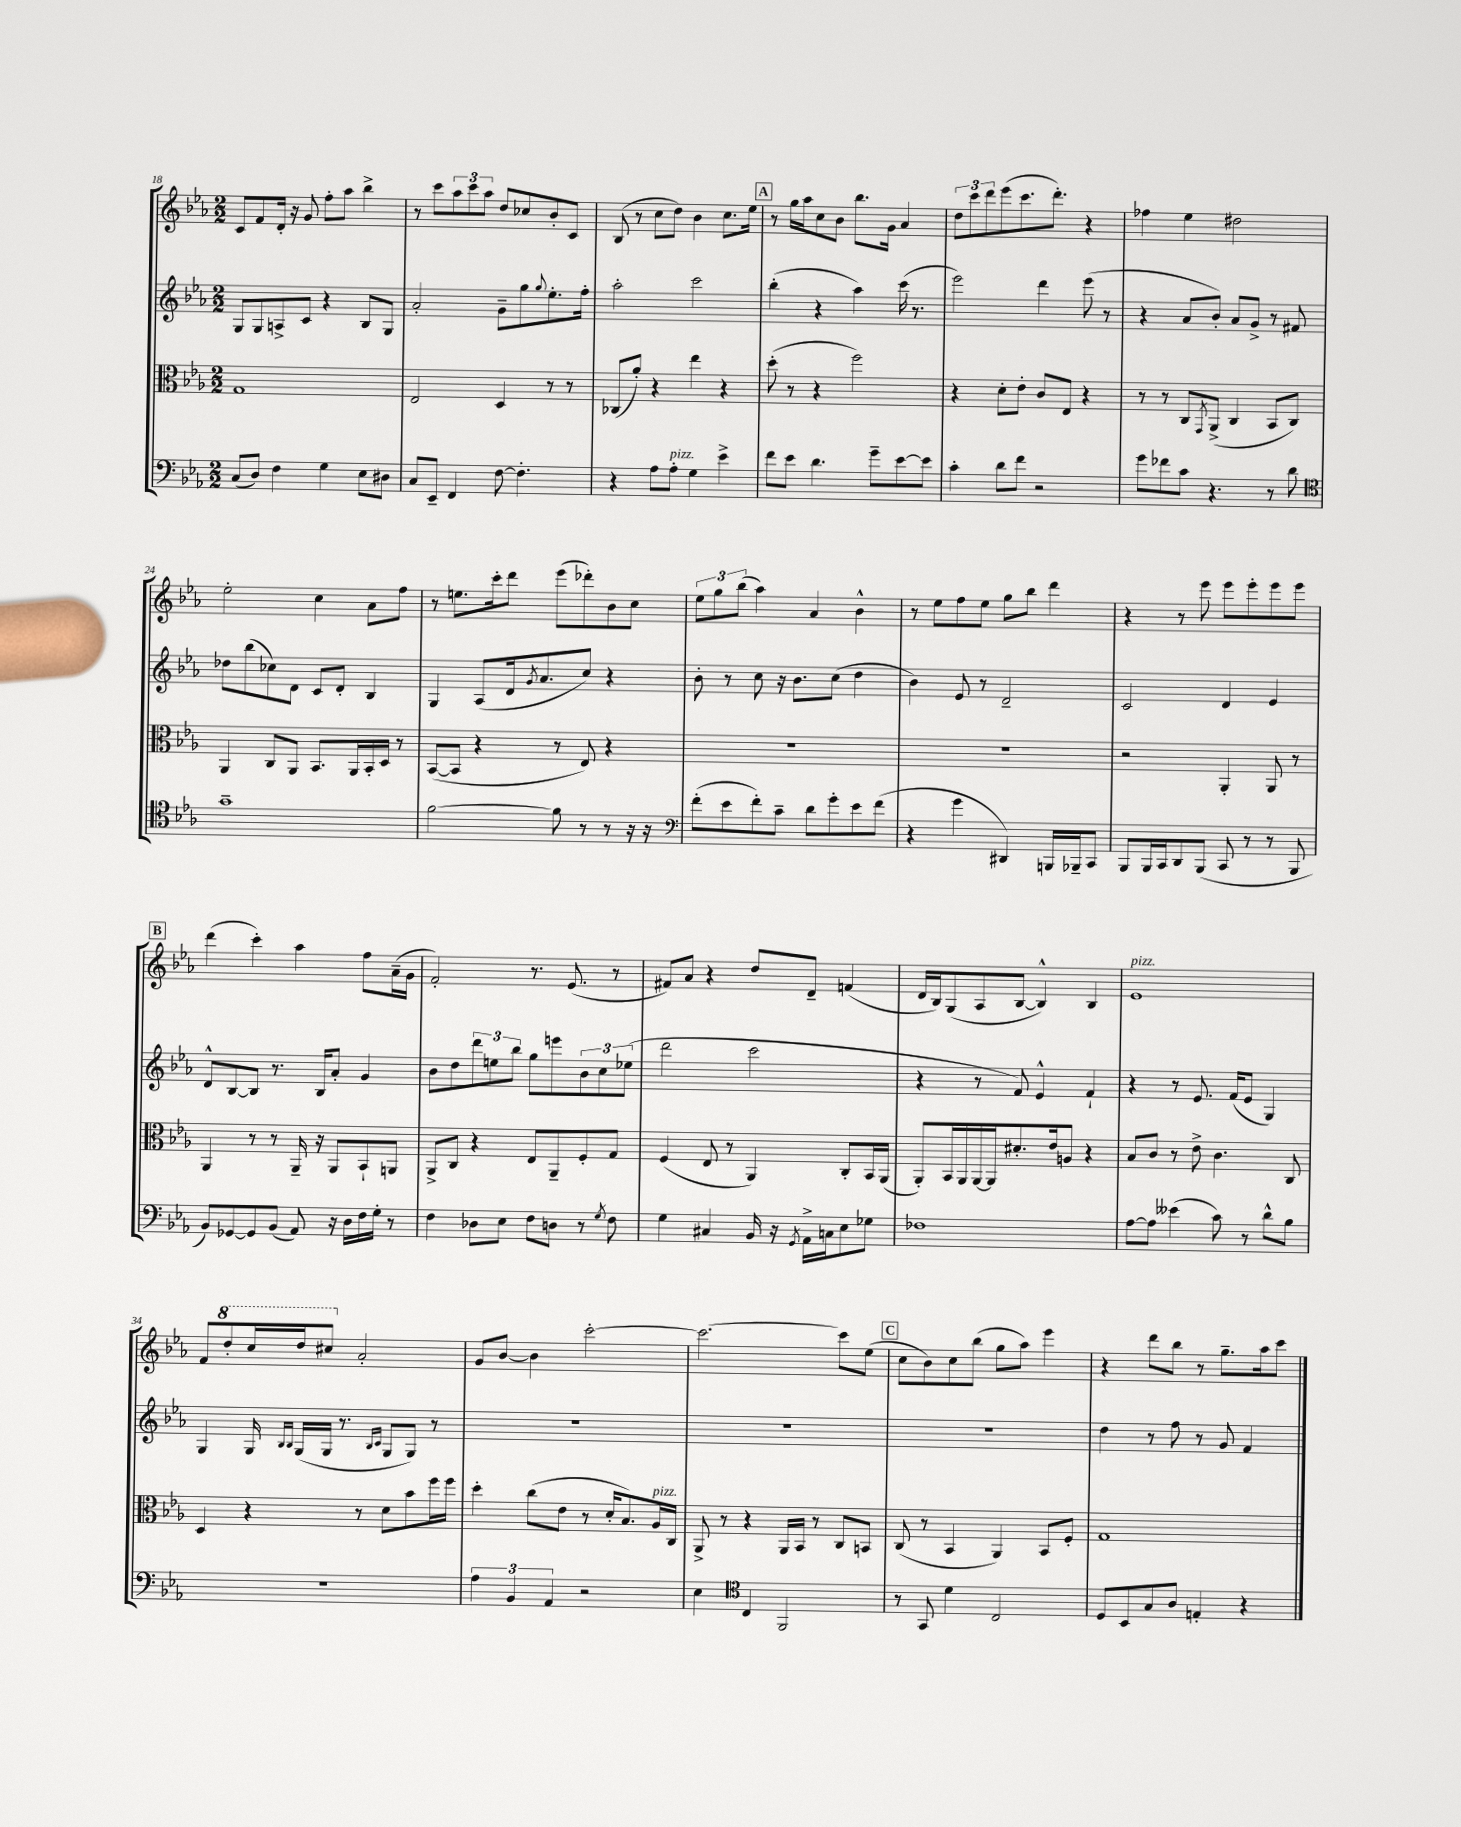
<<
\new StaffGroup <<
\new Staff = "s0" {
    \clef treble \key ees \major \numericTimeSignature \time 2/2
    c'8 f'8 d'16-. r16 g'8 f''8-. aes''8 bes''4-> |
    r8 c'''8 \tuplet 3/2 { aes''8 c'''8 aes''8 } d''8 ces''8 bes'8-. c'8 |
    bes8( r8 c''8 d''8) bes'4 c''8. ees''16 |
    \mark \markup { \box "A" } r8 g''16 aes''16 c''8 bes'8 bes''8. g'16 aes'4 |
    \tuplet 3/2 { d''8 c'''8 d'''8 } ees'''8( c'''8. d'''8.-.) r4 |
    fes''4 ees''4 dis''2 |
    ees''2-. c''4 aes'8 f''8 |
    r8 e''8. c'''16-. d'''8 ees'''8( des'''8-.) bes'8 c''8 |
    \tuplet 3/2 { ees''8 g''8 bes''8( } aes''4) aes'4 bes'4-^ |
    r8 ees''8 f''8 ees''8 g''8 bes''8 d'''4 |
    r4 r8 ees'''8 ees'''8 ees'''8-. ees'''8 ees'''8 |
    \mark \markup { \box "B" } d'''4( c'''4-.) aes''4 f''8 aes'16--( g'16 |
    f'2-.) r8. ees'8.( r8 |
    fis'8) aes'8 r4 d''8 d'8-- f'4( |
    d'16 bes16) g8( aes8 bes8~ bes4-^) bes4 |
    ees'1^\markup { \italic "pizz." } |
    f'8 \ottava #1 d'''8-. c'''16 d'''16 cis'''8 \ottava #0 aes'2-. |
    g'8 bes'8~ bes'4 c'''2~-. |
    c'''2.~ c'''8 ees''8( |
    \mark \markup { \box "C" } c''8 bes'8) c''8 bes''8( g''8 aes''8) ees'''4 |
    r4 d'''8 bes''8 r8 g''8.-- aes''16 c'''8 \bar "|." |
}
\new Staff = "s1" {
    \clef treble \key ees \major \numericTimeSignature \time 2/2
    g8 g8 a8-> c'8 r4 bes8 g8 |
    aes'2-. g'8-- g''8 \appoggiatura { g''8 } ees''8.-. f''16-. |
    aes''2-. c'''2 |
    \mark \markup { \box "A" } bes''4-.( r4 aes''4) c'''16( r8. |
    ees'''2) d'''4 ees'''8( r8 |
    r4 aes'8 bes'8-.) aes'8 g'8-> r8 fis'8 |
    des''8 bes''8( ces''8) d'8 c'8 d'8-. bes4 |
    g4 aes8( d'16 \acciaccatura { g'8 } aes'8. c''8) r4 |
    bes'8-. r8 c''8 r16 bes'8. c''8( d''4 |
    bes'4) ees'8 r8 d'2-- |
    c'2 d'4 ees'4 |
    \mark \markup { \box "B" } d'8-^ bes8~ bes8 r8. bes16 aes'8-. g'4 |
    bes'8 d''8 \tuplet 3/2 { d'''8 e''8 bes''8 } g''8 e'''8 \tuplet 3/2 { bes'8 c''8 ees''8( } |
    d'''2 c'''2 |
    r4 r8 f'8) ees'4-^ f'4-! |
    r4 r8 ees'8. f'16( ees'8 g4) |
    g4 g16 \grace { bes16 bes16 } g16( g16 r8. \grace { bes16 c'16 } g8 g8) r8 |
    R1 |
    R1 |
    \mark \markup { \box "C" } R1 |
    d''4 r8 f''8 r8 g'8 f'4 \bar "|." |
}
\new Staff = "s2" {
    \clef alto \key ees \major \numericTimeSignature \time 2/2
    g1 |
    ees2 d4 r8 r8 |
    ces8( aes'8-.) r4 ees''4 r4 |
    \mark \markup { \box "A" } d''8-.( r8 r4 f''2) |
    r4 d'8-. ees'8-. c'8 ees8 r4 |
    r8 r8 c8 \acciaccatura { g,8 } aes,8->( c4 bes,8 c8) |
    aes,4 c8 aes,8 bes,8. aes,16 bes,16-. d16 r8 |
    bes,8~( bes,8 r4 r8 ees8) r4 |
    R1 |
    R1 |
    r2 aes,4-. aes,8 r8 |
    \mark \markup { \box "B" } aes,4 r8 r8 aes,16-- r16 aes,8 bes,8-! a,8 |
    aes,8-> c8 r4 ees8 aes,8-- f8-. g8 |
    f4( ees8 r8 aes,4) c8-. bes,16 aes,16( |
    aes,8-.) bes,16 aes,16 aes,16~ aes,16 dis'8.-. ees'16 a8 r4 |
    bes8 c'8 r8 ees'8-> c'4. c8 |
    d4 r4 r8 d'8 bes'8 f''16 f''16 |
    d''4-. c''8( ees'8 r8 d'16-. bes8.) aes16^\markup { \italic "pizz." } c16 |
    aes,8-> r8 r4 aes,16 bes,16 r8 c8 b,8 |
    \mark \markup { \box "C" } c8( r8 bes,4 aes,4) bes,8 f8-. |
    g1 \bar "|." |
}
\new Staff = "s3" {
    \clef bass \key ees \major \numericTimeSignature \time 2/2
    c8( d8) f4 g4 ees8 dis8 |
    c8 ees,8-- f,4 f8~ f4.-. |
    r4 aes8 aes8-.^\markup { \italic "pizz." } g4 ees'4-> |
    \mark \markup { \box "A" } f'8 ees'8 d'4. g'8-- ees'8~ ees'8 |
    c'4-. d'8 f'8 r2 |
    g'8 fes'8 c'8 r4. r8 d'8 |
    \clef tenor g'1-- |
    f'2~ f'8 r8 r8 r16 r16 |
    \clef bass f'8-.( ees'8 f'8-.) c'8-- d'8 g'8-. ees'8 f'8( |
    r4 g'4 dis,4) b,,16 bes,,16-- c,8 |
    bes,,8 bes,,16 c,16 d,8 bes,,8( c,8 r8 r8 bes,,8 |
    \mark \markup { \box "B" } bes,8) ges,8~ ges,8 bes,8( aes,8) r16 d16 f16 g16-. r8 |
    f4 des8 ees8 f8 d8 r8 \acciaccatura { g8 } f8 |
    g4 cis4 bes,16 r16 \acciaccatura { g,8 } aes,16-> c16 ees8 ges8 |
    fes1 |
    aes8~ aes8 eeses'4( c'8) r8 d'8-^ bes8 |
    R1 |
    \tuplet 3/2 { aes4 bes,4 aes,4 } r2 |
    ees4 \clef tenor c4 f,2 |
    \mark \markup { \box "C" } r8 g,8 d'4 c2 |
    d8 bes,8 g8 aes8 e4-. r4 \bar "|." |
}
>>
>>
\layout { \context { \Score currentBarNumber = #18 } }
